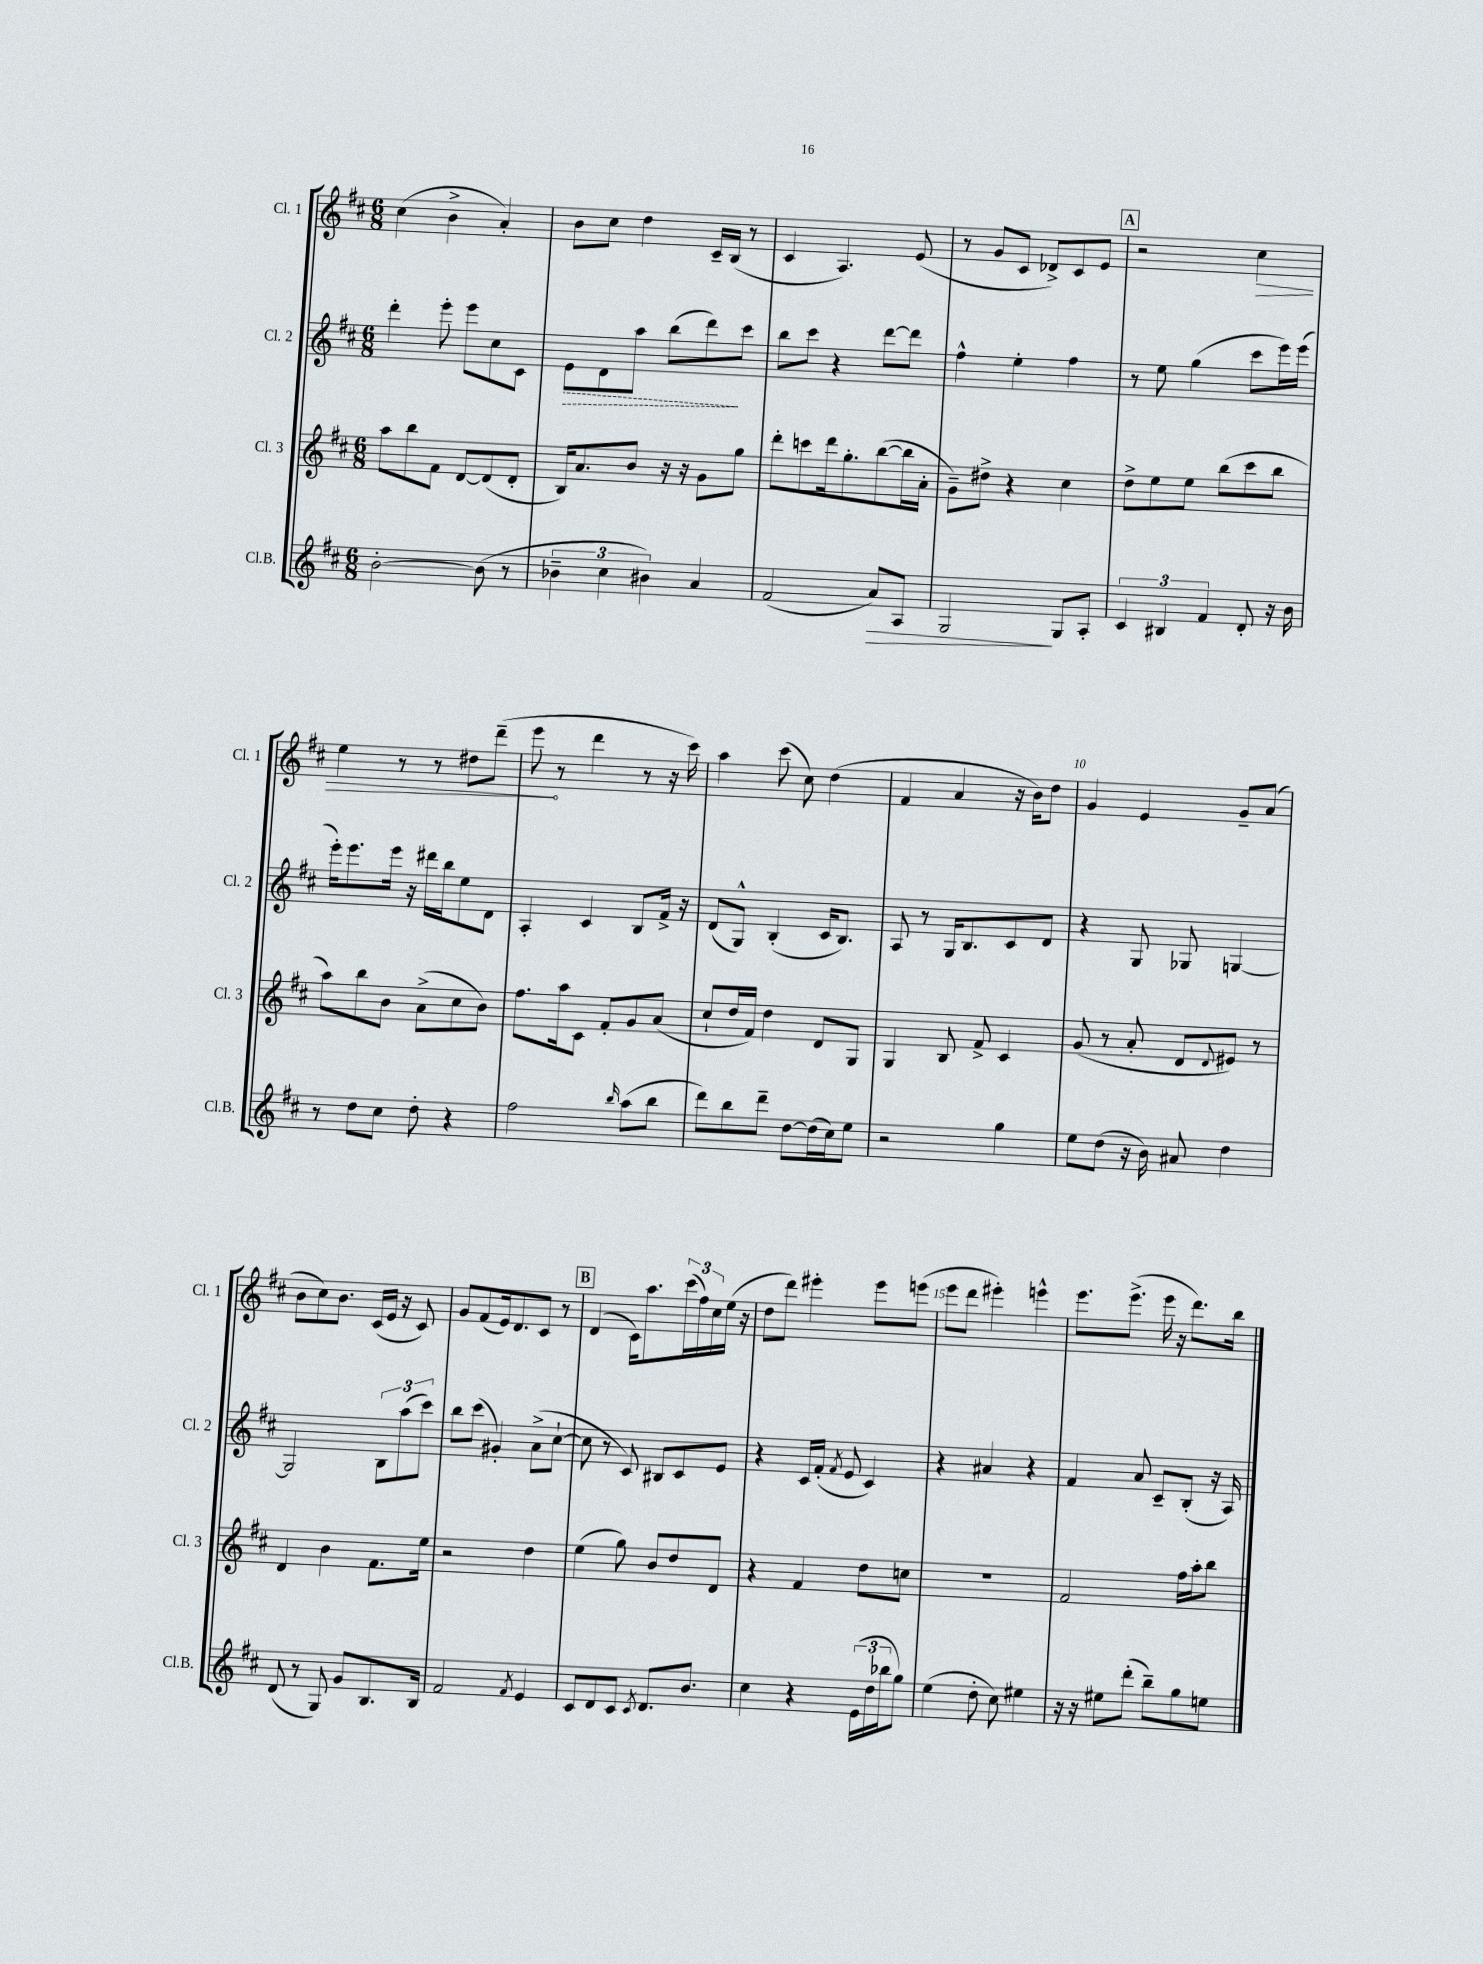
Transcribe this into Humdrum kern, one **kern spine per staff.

**kern	**dynam	**kern	**kern	**dynam	**kern	**dynam
*part4	*part4	*part3	*part2	*part2	*part1	*part1
*staff4	*staff4	*staff3	*staff2	*staff2	*staff1	*staff1
*I"Cl.B.	*	*I"Cl. 3	*I"Cl. 2	*	*I"Cl. 1	*
*I'Cl.B.	*	*I'Cl. 3	*I'Cl. 2	*	*I'Cl. 1	*
*clefG2	*	*clefG2	*clefG2	*	*clefG2	*
*k[f#c#]	*	*k[f#c#]	*k[f#c#]	*	*k[f#c#]	*
*M6/8	*	*M6/8	*M6/8	*	*M6/8	*
=1	=1	=1	=1	=1	=1	=1
[2b'\	.	8aa\L	4ddd'\	.	(4cc#\	.
.	.	8bb\	.	.	.	.
.	.	8f#\J	8eee'\	.	4b^\	.
.	.	[8d/L	8eee\L	.	.	.
(8b\]	.	(8d/]	8cc#\	.	4a'/)	.
8r	.	8d'/J	8c#\J	.	.	.
=2	=2	=2	=2	=2	=2	=2
!	!	!	!	!LO:HP:b	!	!
6b-X~\	.	16B/KL)	8e\L	>	8b\L	.
.	.	8.a/	.	.	.	.
.	.	.	8d\	.	8cc#\J	.
6cc#\	.	.	.	.	.	.
.	.	8b/J	8aa\J	.	4dd\	.
6b#X\)	.	.	.	.	.	.
.	.	16r	(8bb\L	.	.	.
.	.	16r	.	.	.	.
4a/	.	8g\L	8ddd\)	.	16c#~/LL	.
.	.	.	.	.	(16B/JJ	.
.	.	8gg\J	8ccc#\J	]	8r	.
=3	=3	=3	=3	=3	=3	=3
(2f#/	.	8ddd'\L	8bb\L	.	4c#/	.
.	.	8cccn\	8ccc#\J	.	.	.
.	.	16ddd\k	4r	.	4.A/)	.
.	.	8.gg'\	.	.	.	.
!	!LO:HP:b	!	!	!	!	!
8a/L)	>	([8bb\	[8ddd\L	.	.	.
8A/J	.	16bb\L]	8ddd\J]	.	(8e/	.
.	.	16a'\JJ	.	.	.	.
=4	=4	=4	=4	=4	=4	=4
2G/	.	8g~\L)	4ff#^^\	.	8r	.
.	.	8dd#X^\J	.	.	8g/L	.
.	.	4r	4ee'\	.	8c#/J	.
.	.	.	.	.	8d-X^/L)	.
8G/L	]	4cc#\	4ff#\	.	8c#/	.
8A'/J	.	.	.	.	8e/J	.
!!LO:REH:place=s1:t=A
=5	=5	=5	=5	=5	=5	=5
6c#/	.	8dd^\L	8r	.	2r	.
.	.	8ee\	8ee\	.	.	.
6B#X/	.	.	.	.	.	.
.	.	8ee\J	(4gg\	.	.	.
6f#/	.	.	.	.	.	.
.	.	(8bb\L	.	.	.	.
!	!	!	!	!	!	!LO:HP:b
8d'/	.	8ccc#\	8ccc#\L	.	4cc#\	>
16r	.	8bb\J	16eee\L)	.	.	.
16b\	.	.	(16eee\JJ	.	.	.
!!LO:LB:g=z
=6	=6	=6	=6	=6	=6	=6
8r	.	8aa\L)	16eee'\KL)	.	4ee\	.
.	.	.	8.eee\	.	.	.
8dd\L	.	8bb\	.	.	.	.
8cc#\J	.	8b\J	16eee\Jk	.	8r	.
.	.	.	16r	.	.	.
8dd'\	.	(8a^\L	16ddd#X\LL	.	8r	.
.	.	.	16bb\J	.	.	.
4r	.	8cc#\	8ee\	.	8dd#X\L	.
.	.	8b\J)	8d\J	.	(8ddd~\J	.
=7	=7	=7	=7	=7	=7	=7
2ff#\	.	8.ff#\L	4A'/	.	8eee\	.
.	.	.	.	.	8r	]
.	.	16aa\k	.	.	.	.
.	.	8c#\J	4c#/	.	4ddd\	.
.	.	8f#'/L	.	.	.	.
16qqbb/	.	.	.	.	.	.
(8aa\L	.	8g/	8B/L	.	8r	.
8bb\J	.	(8a/J	16f#^/Jk	.	16r	.
.	.	.	16r	.	16ccc#\)	.
=8	=8	=8	=8	=8	=8	=8
8ddd\L)	.	8cc#`/L	(8d/L	.	4aa\	.
8bb\	.	16dd/L	8G^^/J)	.	.	.
.	.	16f#/JJ)	.	.	.	.
8ddd~\J	.	4dd\	(4B'/	.	(8ccc#\	.
[8dd\L	.	.	.	.	8cc#\)	.
(16dd\L]	.	8d/L	16c#/KL	.	(4dd\	.
16cc#\J)	.	.	8.B/J)	.	.	.
8ee\J	.	8G/J	.	.	.	.
=9	=9	=9	=9	=9	=9	=9
2r	.	4G/	8A/	.	4f#/	.
.	.	.	8r	.	.	.
.	.	8B/	16G/KL	.	4a/	.
.	.	.	8.B/	.	.	.
.	.	8f#^/	.	.	.	.
4gg\	.	4c#/	8c#/	.	16r	.
.	.	.	.	.	16b\KL)	.
.	.	.	8d/J	.	8dd\J	.
=10	=10	=10	=10	=10	=10	=10
8ee\L	.	(8g/	4r	.	4g/	.
(8dd\J	.	8r	.	.	.	.
16r	.	8a'/	8G/	.	4e/	.
16b\)	.	.	.	.	.	.
8a#X/	.	8d/L	8G-X/	.	.	.
.	.	8qqd/	.	.	.	.
4dd\	.	8e#X/J)	[4Gn/	.	8g~/L	.
.	.	8r	.	.	(8a/J	.
!!LO:LB:g=z
=11	=11	=11	=11	=11	=11	=11
(8d/	.	4d/	2G/]	.	8b\L	.
8r	.	.	.	.	8cc#\)	.
8G/)	.	4b\	.	.	8.b\J	.
8g/L	.	.	.	.	.	.
.	.	.	.	.	(16c#/LL	.
8.B/	.	8.f#\L	12B\L	.	16e/JJ	.
.	.	.	.	.	16r	.
.	.	.	(12aa\	.	.	.
.	.	.	.	.	8c#/)	.
.	.	.	12ccc#\J)	.	.	.
16B/Jk	.	16ee\Jk	.	.	.	.
=12	=12	=12	=12	=12	=12	=12
2f#/	.	2r	8bb\L	.	8g/L	.
.	.	.	(8ccc#\J	.	(8f#/	.
.	.	.	4g#X'/)	.	16e/k)	.
.	.	.	.	.	8.d/	.
8qf#/	.	.	.	.	.	.
4e/	.	4dd\	(8a^\L	.	8c#/J	.
.	.	.	[8cc#`\J	.	8r	.
!!LO:REH:place=s1:t=B
=13	=13	=13	=13	=13	=13	=13
8c#/L	.	(4ee\	8cc#\]	.	(4d/	.
8d/	.	.	8r	.	.	.
8c#/J	.	8gg\)	8c#/)	.	16c#\KL)	.
.	.	.	.	.	8.aa\	.
8qc#/	.	.	.	.	.	.
8.d/L	.	8b/L	8B#X/L	.	.	.
.	.	8dd/	8c#/	.	(24ccc#\L	.
.	.	.	.	.	24ff#\)	.
8.b/J	.	.	.	.	.	.
.	.	.	.	.	24cc#\	.
.	.	8d/J	8e/J	.	(16ee\JJ	.
.	.	.	.	.	16r	.
=14	=14	=14	=14	=14	=14	=14
4cc#\	.	4r	4r	.	8dd\L	.
.	.	.	.	.	8ddd\J)	.
4r	.	4f#/	16c#/LL	.	4eee#X'\	.
.	.	.	(16f#'/JJ	.	.	.
.	.	.	8qf#/	.	.	.
.	.	.	8e/	.	.	.
(24e\LL	.	8dd\L	4c#/)	.	8eee#\L	.
24dd\	.	.	.	.	.	.
24bb-X\J	.	.	.	.	.	.
8gg\J)	.	8ccn\J	.	.	(8eeen\J	.
=15	=15	=15	=15	=15	=15	=15
(4ee\	.	2.r	4r	.	8eee\L	.
.	.	.	.	.	8ddd\J	.
8dd'\	.	.	4a#X/	.	4eee#X'\)	.
8cc#\)	.	.	.	.	.	.
4ee#X\	.	.	4r	.	4eeen^^\	.
=16	=16	=16	=16	=16	=16	=16
16r	.	2f#/	4f#/	.	8.eee\L	.
16r	.	.	.	.	.	.
8ee#X\L	.	.	.	.	.	.
.	.	.	.	.	(8.eee^\J	.
(8ddd'\J	.	.	8a/	.	.	.
8bb~\L)	.	.	8c#~/L	.	16eee\	.
.	.	.	.	.	16r	.
8gg\	.	16ff#\LL	(8B'/J	.	8.ddd\L)	.
.	.	16aa'\J	.	.	.	.
8een\J	.	8bb\J	16r	.	.	.
.	.	.	16A/)	.	16bb\Jk	.
==	==	==	==	==	==	==
*-	*-	*-	*-	*-	*-	*-
